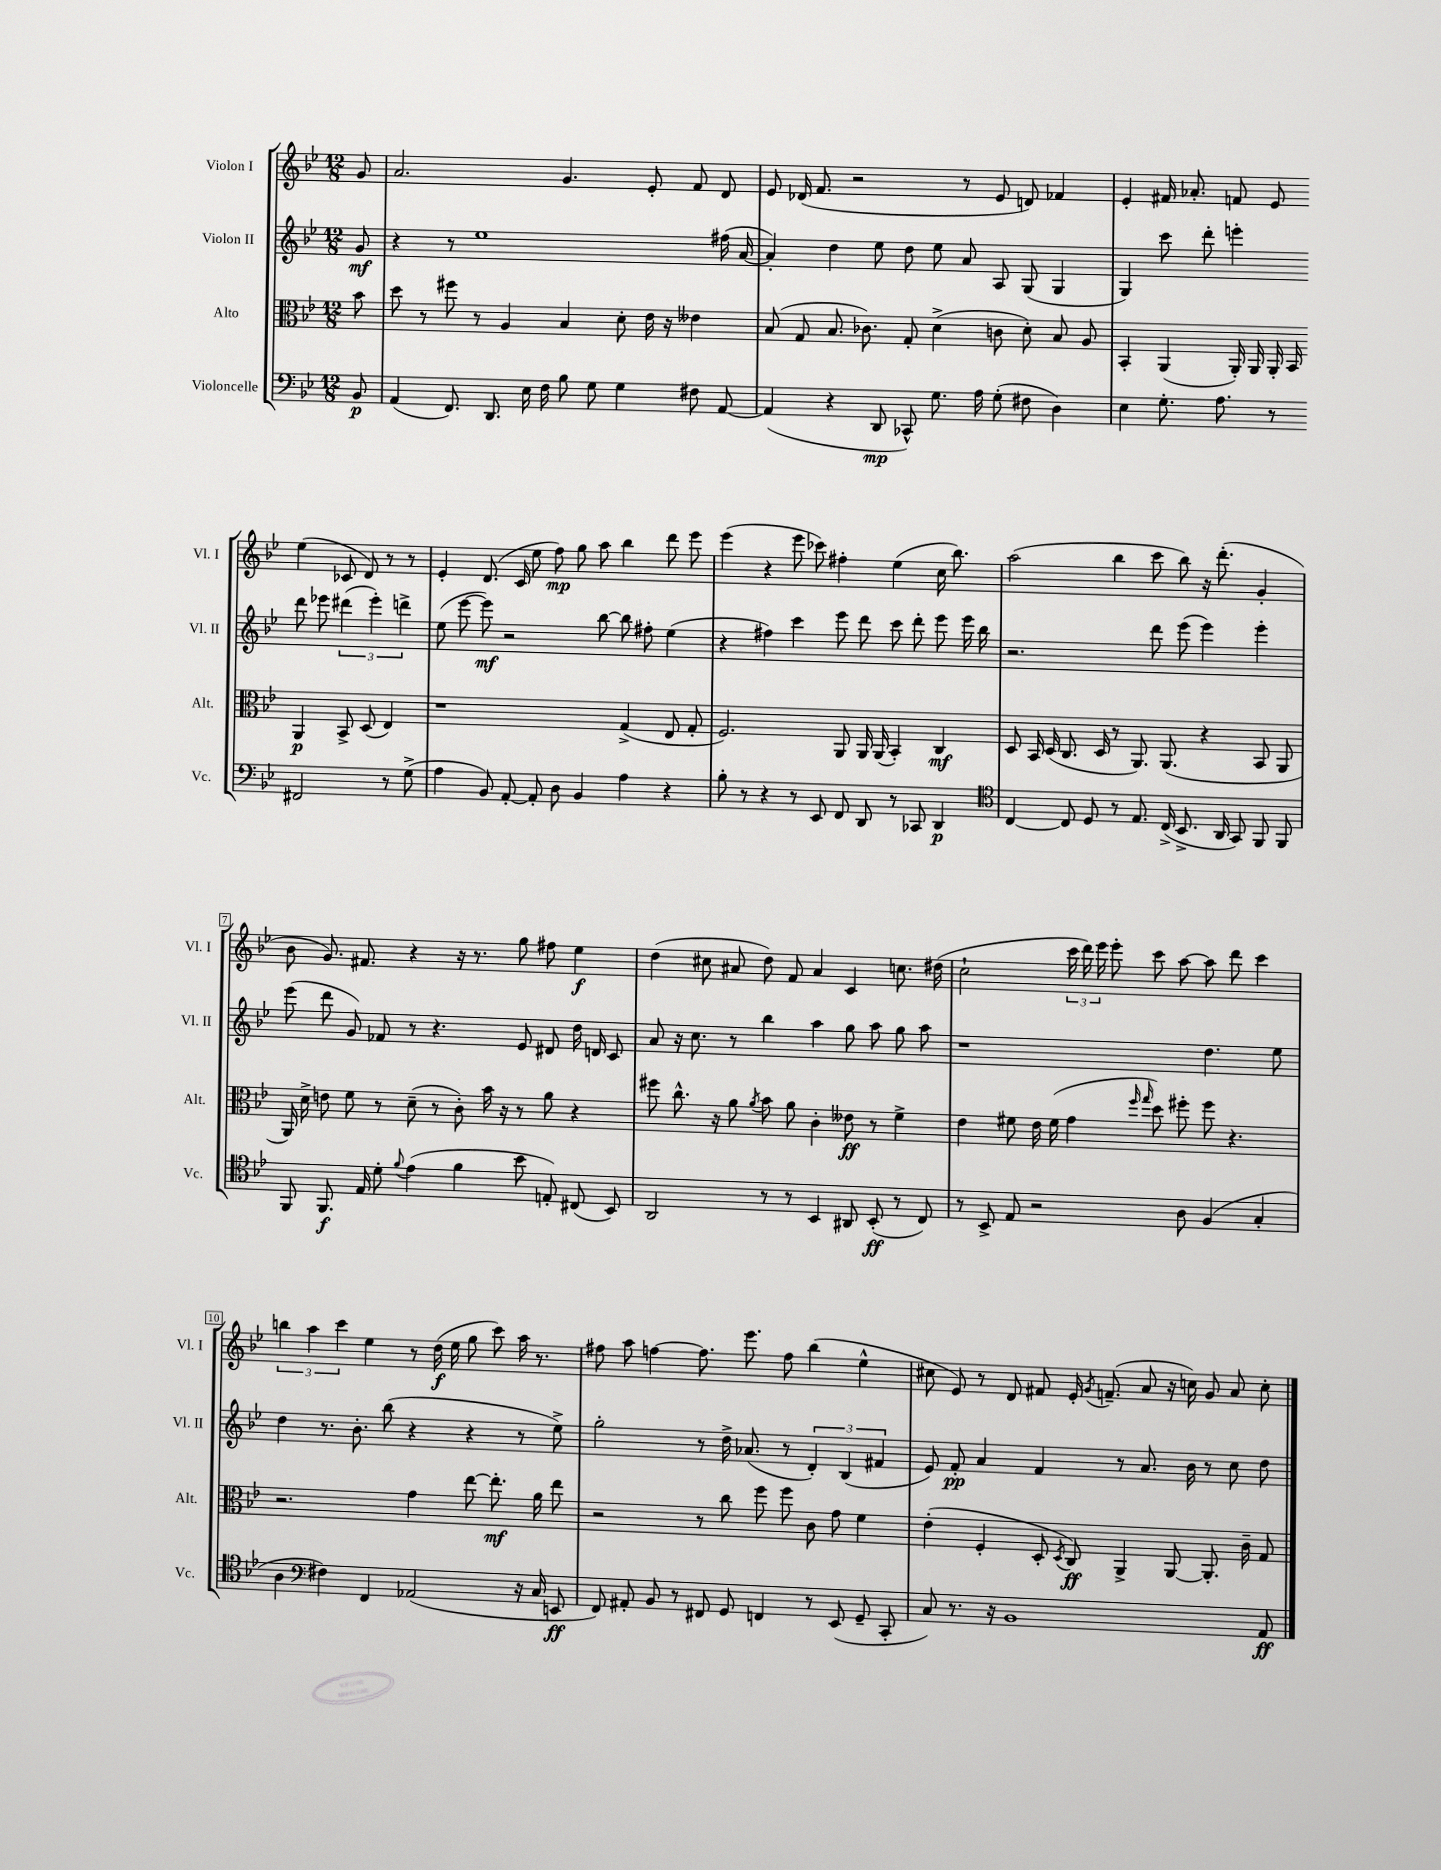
<<
\new StaffGroup <<
\new Staff = "s0" \with { instrumentName = "Violon I" shortInstrumentName = "Vl. I" } {
    \clef treble \key bes \major \numericTimeSignature \time 12/8 \partial 8
    \autoBeamOff g'8 |
    a'2. g'4. ees'8-. f'8 d'8 |
    ees'8 des'16( f'8. r2 r8 ees'8 d'8) fes'4 |
    ees'4-. fis'16 aes'8.-. f'8 ees'8 ees''4( ces'8 d'8) r8 r8 |
    ees'4-. d'8.( c'16 ees''8 f''8\mp) g''8 a''8 bes''4 d'''8 ees'''8 |
    ees'''4( r4 ees'''8 ces'''8) fis''4-. ees''4( c''16 bes''8.) |
    a''2( bes''4 c'''8 bes''8) r16 d'''8.-.( g'4-. |
    bes'8 g'8.) fis'8. r4 r16 r8. g''8 fis''8 ees''4\f |
    d''4( cis''8 ais'8 d''8) f'8 ais'4 c'4 c''8. dis''16( |
    c''2-! \tuplet 3/2 { c'''16 d'''16) ees'''16 } ees'''8-. c'''8 a''8~ a''8 d'''8 c'''4 |
    \tuplet 3/2 { b''4 a''4 c'''4 } ees''4 r8 d''16\f( ees''16 g''8 c'''8) a''16 r8. |
    fis''8 a''8 f''4~ f''8. ees'''8. f''8 bes''4( ees''4-^ |
    cis''8 ees'8) r8 d'8 fis'8 ees'16-. \acciaccatura { g'8 } f'8.--( a'8 r16 c''16) g'8 a'8 c''8-. \bar "|." |
}
\new Staff = "s1" \with { instrumentName = "Violon II" shortInstrumentName = "Vl. II" } {
    \clef treble \key bes \major \numericTimeSignature \time 12/8 \partial 8
    \autoBeamOff g'8\mf |
    r4 r8 ees''1 fis''16( a'16~ |
    a'4-.) d''4 ees''8 d''8 ees''8 a'8 a8 g8( g4 |
    g4) c'''8 d'''8-. e'''4-. d'''8 ees'''8 \tuplet 3/2 { dis'''4( ees'''4-.) d'''4-> } |
    ees''8( ees'''8~ ees'''8\mf) r2 bes''8~ bes''8 fis''8-. ees''4( |
    r4 fis''4) c'''4 ees'''8 d'''8 c'''8 d'''8-. ees'''8 ees'''16 bes''16 |
    r2. d'''8 ees'''8( ees'''4) ees'''4-. |
    ees'''8( d'''8 g'8) fes'8 r8 r4. ees'8 dis'8 d''16 d'16 c'8 |
    a'8 r16 c''8. r8 bes''4 a''4 g''8 a''8 g''8 a''8 |
    r1 d''4. ees''8 |
    d''4 r8. bes'8.-. bes''8( r4 r4 r8 ees''8->) |
    g''2-. r8 d''16-> aes'8.( r8 \tuplet 3/2 { d'4-.) bes4( fis'4 } |
    ees'8) f'8-.\pp a'4 f'4 r8 a'8. bes'16 r8 c''8 d''8 \bar "|." |
}
\new Staff = "s2" \with { instrumentName = "Alto" shortInstrumentName = "Alt." } {
    \clef alto \key bes \major \numericTimeSignature \time 12/8 \partial 8
    \autoBeamOff bes'8 |
    d''8 r8 fis''8 r8 a4 bes4 d'8-. ees'16 r16 eeses'4 |
    bes8( g8 bes8. ces'8.) g8-. d'4->( c'8 d'8-.) bes8 a8 |
    bes,4-. a,4( a,16-.) a,16 a,16-. bes,16 a,4\p bes,8-> d8( ees4) |
    r1 g4->( ees8 g8-. |
    f2.) a,8 a,16 a,16( bes,4-.) c4\mf |
    d8 bes,16 d16( c8. d16 r8 a,8.) a,8.( r4 bes,8 a,8 |
    a,16) d'16-> e'8 f'8 r8 d'8--( r8 c'8-.) bes'16 r16 r8 a'8 r4 |
    fis''8 c''8.-^ r16 a'8 \acciaccatura { a'8 } bes'8 a'8 c'4-. eeses'8\ff r8 f'4-> |
    ees'4 fis'8 ees'16 fis'16( g'4 \grace { f''16 g''16 } d''8) fis''8-. fis''8 r4. |
    r2. g'4 ees''8~ ees''8.-.\mf a'16 ees''8 |
    r2 r8 c''8 f''8 f''8 c'8 g'8 f'4 |
    ees'4-.( f4-. d8-. \acciaccatura { d8 } c8\ff) a,4-> a,8~ a,8.-. c'16-- g8 \bar "|." |
}
\new Staff = "s3" \with { instrumentName = "Violoncelle" shortInstrumentName = "Vc." } {
    \clef bass \key bes \major \numericTimeSignature \time 12/8 \partial 8
    \autoBeamOff bes,8\p |
    a,4( f,8.) d,8. ees16 f16 bes8 g8 g4 fis8 a,8~ |
    a,4( r4 d,8\mp ces,8-^) g8. a16 g8-.( fis8 d4) |
    ees4 g8.-. a8. r8 fis,2 r8 g8->( |
    a4 bes,8) a,8~-. a,8-. d8 bes,4 a4 r4 |
    bes8-. r8 r4 r8 ees,8 f,8 d,8 r8 ces,8 d,4\p |
    \clef tenor c4~ c8 d8 r8 ees8. c16->( bes,8.-> a,16 g,8) f,8 f,8 |
    f,8 f,8.\f ees16 d'8-. \appoggiatura { f'8 } ees'4( f'4 bes'8 e8-.) cis8( bes,8) |
    a,2 r8 r8 bes,4 ais,8 bes,8-.\ff( r8 c8) |
    r8 bes,8-> ees8 r2 a8 f4( g4-. |
    a4 \clef bass fis4) f,4 aes,2( r16 c16 e,8\ff |
    f,8) ais,8-. bes,8 r8 fis,8 g,8 f,4 r8 ees,8( g,8-- c,8-. |
    c8) r8. r16 bes,1 a,8\ff \bar "|." |
}
>>
>>
\layout { \context { \Score \override BarNumber.stencil = #(make-stencil-boxer 0.1 0.3 ly:text-interface::print) } }
